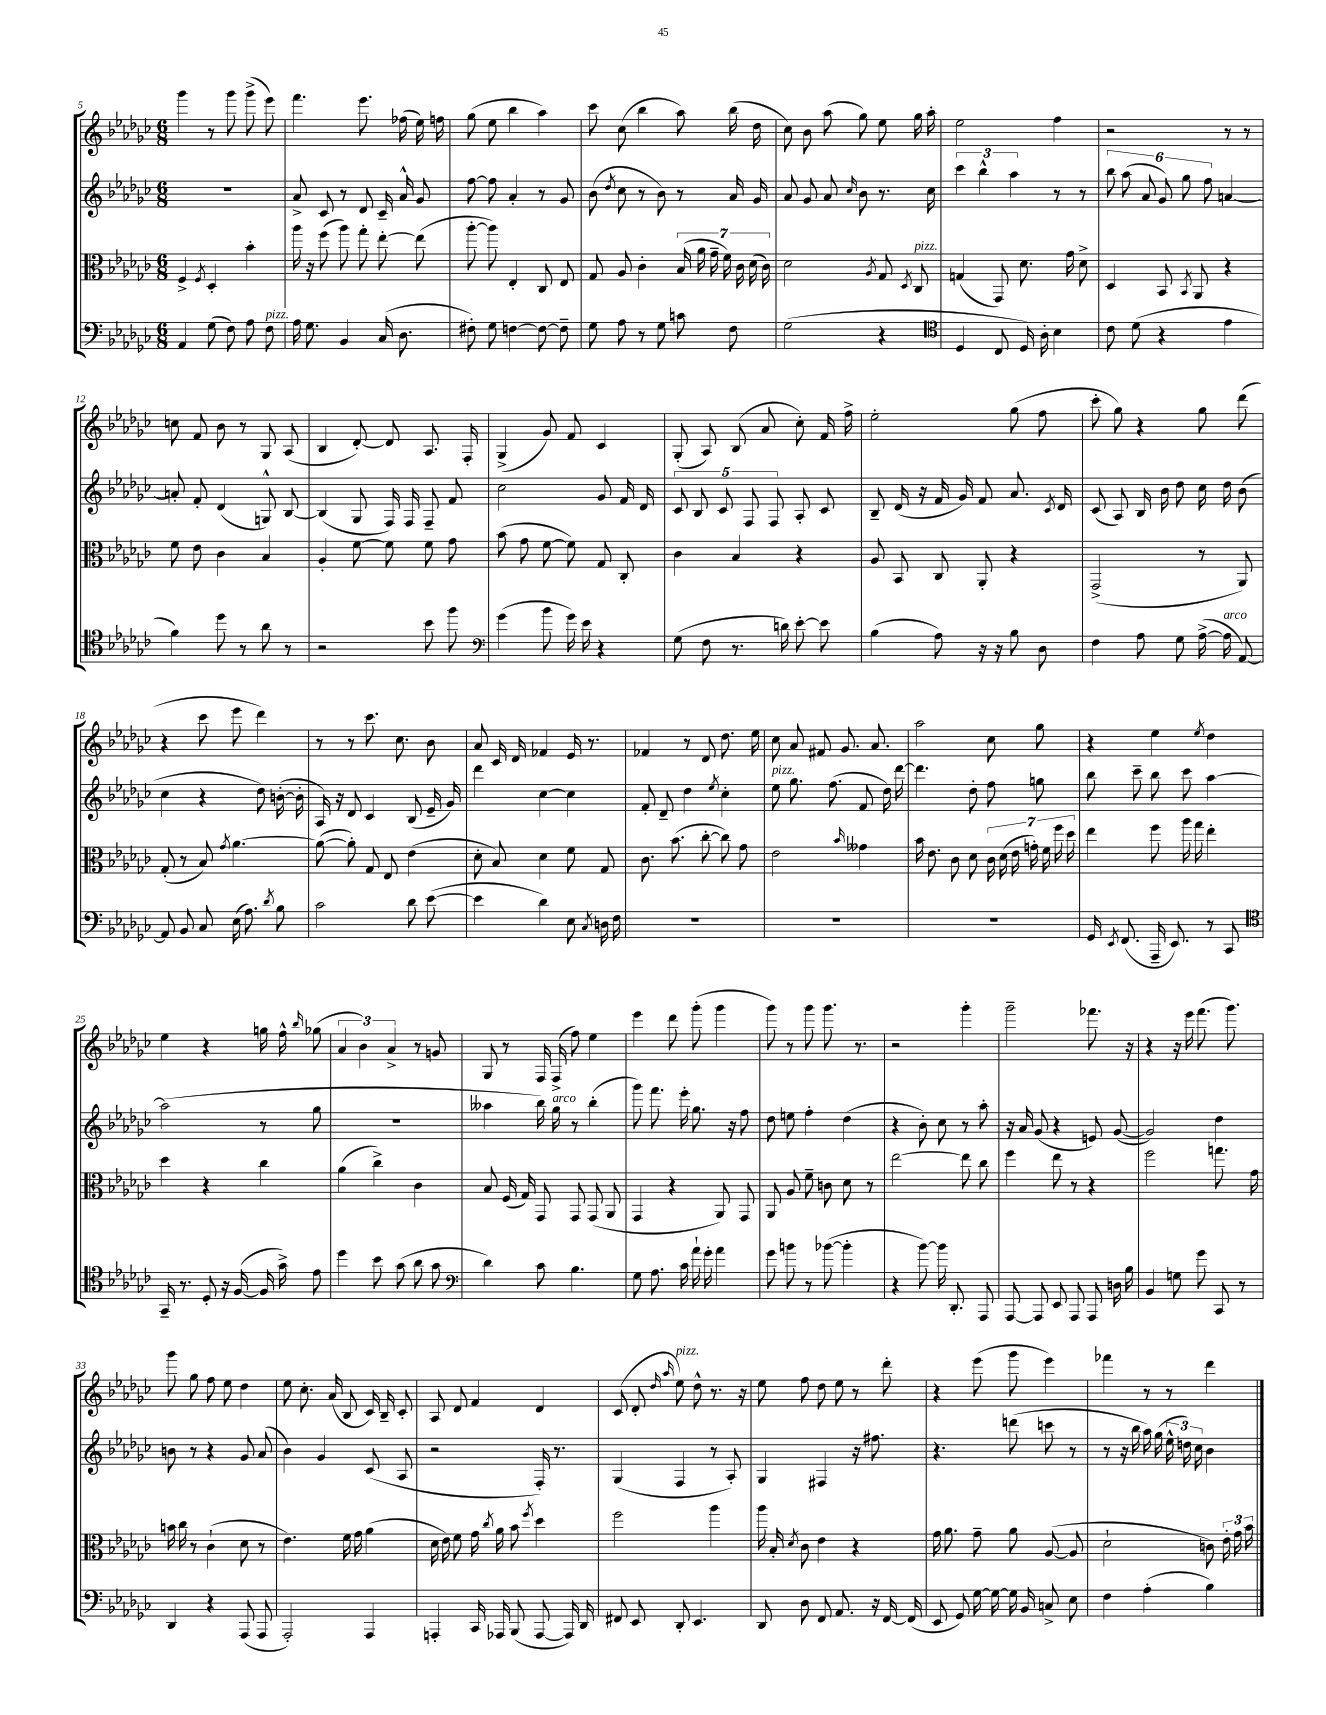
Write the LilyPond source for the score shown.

<<
\new StaffGroup <<
\new Staff = "s0" {
    \clef treble \key ges \major \numericTimeSignature \time 6/8
    \autoBeamOff ges'''4 r8 ges'''8 ges'''8->( ees'''8) |
    f'''4. ees'''8. fes''16( ees''16) f''16 |
    ges''8( ees''8 bes''4 aes''4) |
    ces'''8 ces''8( bes''4 aes''8) bes''16( des''16 |
    ces''8) bes'8 aes''8( ges''8) ees''8 ges''16 aes''16-. |
    ees''2 f''4 |
    r2 r8 r8 |
    c''8 f'8 bes'8 r8 ges8 aes8( |
    bes4 des'8~-.) des'8 aes8. f16-. |
    ges4->( ges'8) f'8 ces'4 |
    ges8-.( aes8) bes8( aes'8 ces''8-.) f'16 f''16-> |
    ees''2-. ges''8( f''8 |
    ces'''8-. ges''8) r4 ges''8 des'''8( |
    r4 ces'''8 ees'''8 des'''4) |
    r8 r8 ces'''8. ces''8. bes'8 |
    aes'8 ces'16 des'16 fes'4 ees'16 r8. |
    fes'4 r8 des'8 des''8. ees''16 |
    ces''8 aes'8 fis'8 ges'8. aes'8. |
    aes''2 ces''8 ges''8 |
    r4 ees''4 \acciaccatura { ees''8 } des''4 |
    ees''4 r4 g''16 f''16-^ \grace { bes''16 } ges''8( |
    \tuplet 3/2 { aes'4 bes'4) aes'4-> } r8 g'8 |
    ges8 r8 f16 f16->( f''8) ees''4 |
    ees'''4 des'''8 ges'''8-.( ges'''4 |
    ges'''8) r8 ges'''8 ges'''8. r8. |
    r2 ges'''4-. |
    ges'''2-- fes'''8. r16 |
    r4 r16 ees'''16 f'''8.( ges'''8.) |
    ges'''8 ges''8 f''8 ees''8 des''4 |
    ees''8 ces''8.-. aes'16( bes8 ces'16) bes16-- ces'8-. |
    aes8 des'8 f'4 des'4 |
    ces'8( des'8-. \grace { des''16 aes''16 } ees''8^\markup { \italic "pizz." }) des''8-^ r8. r16 |
    ees''8 f''8 des''8 ees''8 r8 des'''8-. |
    r4 ees'''8( ges'''8 ees'''4) |
    fes'''4 r8 r8 des'''4 \bar "|." |
}
\new Staff = "s1" {
    \clef treble \key ges \major \numericTimeSignature \time 6/8
    \autoBeamOff R2. |
    aes'8-> ces'8 r8 des'8 ces'16-- aes'16-^ ges'8 |
    f''8~ f''8 aes'4-. r8 ges'8 |
    bes'8( \acciaccatura { des''8 } ces''8 r8 bes'8) r8 aes'16 ges'16 |
    aes'8 ges'8 aes'8 \grace { ces''16 } bes'8 r8. ces''16 |
    \tuplet 3/2 { ces'''4 bes''4-^ aes''4 } r8 r8 |
    \tuplet 6/4 { bes''8 aes''8( aes'8 ges'8) ges''8 f''8 } a'4~ |
    a'8-. f'8-. des'4( g8-^) bes8~ |
    bes4( ges8 f16) f16 f8-- f'8 |
    ces''2 ges'8 f'16 des'16 |
    \tuplet 5/4 { ces'8 bes8 ces'8 f8 f8 } aes8-. ces'8 |
    bes8-- des'16( r16 f'16 ges'16) f'8 aes'8. \acciaccatura { ces'8 } des'16 |
    ces'8( aes8) bes16 bes'16 des''8 ces''16 des''16 bes'8( |
    ces''4 r4 des''8) b'16~-.( b'16-. |
    aes16) r16 des'8 ces'4 bes8( ees'16-- ges'16) |
    des'''4 ces''4~ ces''4 |
    f'8-. des'8-- des''4 \acciaccatura { ees''8 } ces''4-. |
    ees''8^\markup { \italic "pizz." } ges''8. f''8.( f'8 des''16) des'''16~ |
    des'''4. des''8-. f''8 g''8 |
    bes''8 ces'''8-- bes''8 ces'''8 aes''4~ |
    aes''2( r8 ges''8 |
    R2. |
    aeses''4 bes''16) ges''16^\markup { \italic "arco" } r8 bes''4-.( |
    ges'''8) f'''8. ees'''16-. ges''8. r16 f''8 |
    des''8 e''8 f''4-. des''4( |
    r4 bes'8-.) ces''8 r8 aes''8-. |
    r16 aes'16 ges'8( r4 e'8) ges'8~( |
    ges'2) des''4 |
    b'8 r8 r4 ges'8 aes'8( |
    bes'4) ges'4 ces'8( aes8 |
    r2 f16-.) r8. |
    ges4( f4 r8 aes8-.) |
    ges4 fis4 r16 fis''8. |
    r4. d'''8( c'''8 r8 |
    r8 r16 bes''16 aes''16) ges''16( \tuplet 3/2 { ees''16-^ d''16) ces''16 } bes'4 \bar "|." |
}
\new Staff = "s2" {
    \clef alto \key ges \major \numericTimeSignature \time 6/8
    \autoBeamOff f4-> \acciaccatura { f8 } des4-. bes'4-. |
    aes''16 r16 f''8( aes''8) ges''8-. ees''8~-. ees''8( |
    aes''8~-. aes''8) ees4-. ces8 ees8 |
    ges8 aes8 ces'4-. \tuplet 7/4 { bes16( aes'16 ges'16-- f'16) ces'16 des'16( ces'16) } |
    des'2 \acciaccatura { aes8 } ges8 \acciaccatura { des8 } ces8^\markup { \italic "pizz." } |
    g4( ges,8) des'8. ges'16 des'8-> |
    des4 bes,8 \acciaccatura { bes,8 } aes,8 r4 |
    f'8 ees'8 ces'4 bes4 |
    aes4-. f'8~ f'8 f'8 ges'8 |
    bes'8( ges'8 f'8~ f'8) ges8 ces8-. |
    ces'4 bes4 r4 |
    aes8 bes,8 ces8 aes,8-. r4 |
    ges,2->( r8 aes,8) |
    ges8-.( r8 bes8) \acciaccatura { ges'8 } aes'4.~ |
    aes'8~( aes'8-.) ges8 ees8 ees'4( |
    des'8-. bes8) des'4 f'8 ges8 |
    ces'8. bes'8.( ces''8~-. ces''8) ges'8 |
    ees'2 \grace { bes'16 } geses'4 |
    bes'16 ees'8. ces'8 des'8 \tuplet 7/4 { ces'16 des'16( ees'16 g'16-.) f'16 f''16 des''16 } |
    ees''4 f''8 aes''16 ges''16 ees''4-. |
    des''4 r4 ces''4 |
    aes'4( ces''4->) ces'4 |
    bes8 f16( ges16) ges,8 ges,8 ges,8( aes,8 |
    ges,4 r4 aes,8) ges,8 |
    aes,8 aes8 f'8-- c'8 des'8 r8 |
    ees''2~ ees''8 ces''8 |
    f''4 ees''8 r8 r4 |
    f''2 g''8. ges'16 |
    b'16 ces''16 r8 ces'4-!( des'8 r8 |
    ees'4.) f'16 ges'16 aes'4( |
    des'16 ees'16) f'8 ges'16 \acciaccatura { ces''8 } aes'16 bes'8 \acciaccatura { f''8 } des''4 |
    f''2 aes''4 |
    aes''16 bes16-. \acciaccatura { des'8 } ces'8 ees'4 r4 |
    ges'16 aes'8. ges'8-- aes'8 aes8~( aes8 |
    des'2-! c'8) \tuplet 3/2 { ees'16-. ges'16 bes'16 } \bar "|." |
}
\new Staff = "s3" {
    \clef bass \key ges \major \numericTimeSignature \time 6/8
    \autoBeamOff aes,4 ges8( f8) aes8 f8^\markup { \italic "pizz." } |
    aes16 ges8. bes,4 ces16( des8. |
    fis8-.) ges8 f4~ f8~ f8-- |
    ges8 aes8 r8 ges8 c'8 f8 |
    ges2( r4 |
    \clef tenor des4 ces8 des16) aes16-. bes4 |
    ces'8 des'8( r4 ees'4 |
    f'4) des''8 r8 aes'8 r8 |
    r2 bes'8 f''8 |
    \clef bass ges'4( bes'8 ges'16) ees'16 r4 |
    ges8( f8 r8. d'16) ees'8~-. ees'8 |
    bes4( aes8) r16 r16 bes8 des8 |
    f4 aes8 ges8 aes16~->( aes16^\markup { \italic "arco" } aes,8~) |
    aes,8 bes,8 ces8 ees16( aes8.) \acciaccatura { des'8 } bes8 |
    ces'2 des'8 ees'8~( |
    ees'4 des'4) ees8 \acciaccatura { ces8 } d16 f16 |
    R2. |
    R2. |
    R2. |
    ges,16 \acciaccatura { ees,8 } f,8.( aes,,16-- ees,8.) r8 ces,8 |
    \clef tenor ges,16-- r8. des8-. r16 f16~( f16 ges'16->) ees'8 |
    des''4 bes'8 ges'8( aes'8 ges'8 |
    \clef bass des'4) ces'8 bes4. |
    ges8 aes8. ces'16 aes'16-! ges'16-. aes'4 |
    ges'8 b'8 r8 bes'8~( bes'4-. |
    r4 bes'8~) bes'16 des,8.-. aes,,8 |
    aes,,8~ aes,,8 ees,8 aes,,8 aes,,8 d16 bes16 |
    bes,4 g8 ges'8 ces,8 r8 |
    des,4 r4 aes,,8( aes,,8 |
    aes,,2-.) aes,,4 |
    a,,4-. ces,16 aes,,16 bes,,8( aes,,8~ aes,,16) des,16 |
    fis,8 ees,8 des,8-. ees,4. |
    des,8 des8 f,8 aes,8. r16 f,16~ f,16( |
    ees,8 ges,8) ges16~ ges16~ ges16 bes,16 c8-> ees8 |
    f4 aes4-.( bes4) \bar "|." |
}
>>
>>
\layout { \context { \Score currentBarNumber = #5 } }
